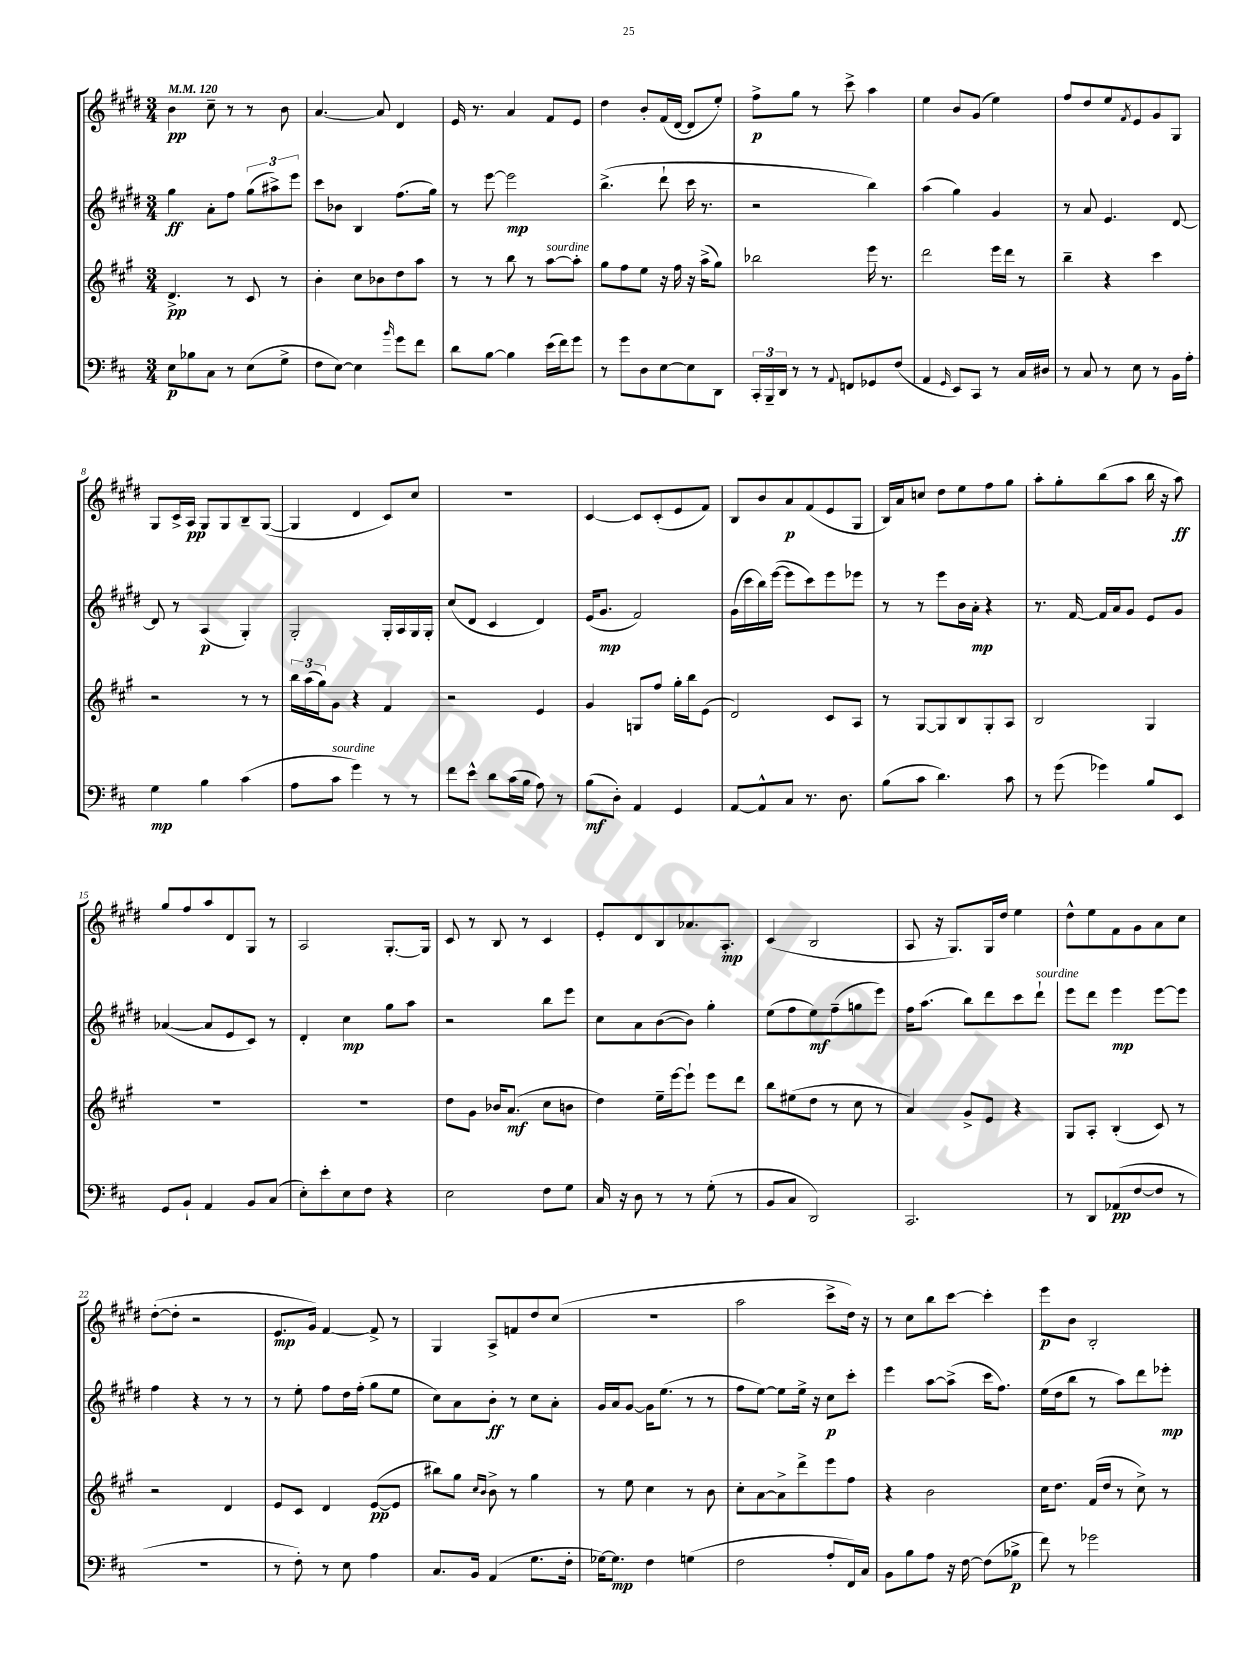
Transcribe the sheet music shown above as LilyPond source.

<<
\new StaffGroup <<
\new Staff = "s0" {
    \clef treble \key e \major \numericTimeSignature \time 3/4 \tempo 4 = 120
    b'4\pp cis''8-- r8 r8 b'8 |
    a'4.~ a'8 dis'4 |
    e'16 r8. a'4 fis'8 e'8 |
    dis''4 b'8-. fis'16( dis'16~ dis'8 e''8-.) |
    fis''8->\p gis''8 r8 cis'''8-> a''4 |
    e''4 b'8 gis'8( e''4) |
    fis''8 dis''8 e''8 \acciaccatura { fis'8 } e'8 gis'8 gis8 |
    gis8 cis'16-> a16\pp gis8 gis8 b8-- gis8~( |
    gis4 dis'4 cis'8) cis''8 |
    R2. |
    cis'4~ cis'8 cis'8-.( e'8 fis'8) |
    b8 b'8 a'8\p fis'8( e'8 gis8 |
    b16) a'16 c''8 dis''8 e''8 fis''8 gis''8 |
    a''8-. gis''8-. b''8( a''8 b''16 r16 a''8\ff) |
    gis''8 fis''8 a''8 dis'8 gis8 r8 |
    a2 gis8.~-. gis16 |
    cis'8 r8 b8 r8 cis'4 |
    e'8-. dis'8 b8 aes'8. a8.-.\mp |
    cis'4( b2 |
    a8 r16 gis8.) gis16 dis''16 e''4 |
    dis''8-^ e''8 fis'8 gis'8 a'8 cis''8 |
    dis''8~-.( dis''8-. r2 |
    e'8.\mp gis'16) fis'4~ fis'8-> r8 |
    gis4 a8-> f'8 dis''8 cis''8( |
    R2. |
    a''2 cis'''8-> dis''16) r16 |
    r8 cis''8 b''8 cis'''8~ cis'''4-. |
    e'''8\p b'8 b2-. \bar "|." |
}
\new Staff = "s1" {
    \clef treble \key e \major \numericTimeSignature \time 3/4
    gis''4\ff a'8-. fis''8 \tuplet 3/2 { gis''8( ais''8->) e'''8 } |
    cis'''8 bes'8 b4 fis''8.( gis''16) |
    r8 e'''8~ e'''2\mp |
    b''4.->( dis'''8-! cis'''16 r8. |
    r2 b''4) |
    a''4( gis''4) gis'4 |
    r8 a'8 e'4. dis'8~ |
    dis'8 r8 a4\p( gis4-.) |
    gis2-. gis16-. a16 gis16 gis16-. |
    cis''8( dis'8 cis'4 dis'4) |
    e'16( gis'8.\mp fis'2) |
    gis'16( cis'''16 b''16) e'''16~( e'''8 cis'''8) e'''8 ees'''8 |
    r8 r8 e'''8 b'16 a'16-.\mp r4 |
    r8. fis'16~ fis'16 a'16 gis'8 e'8 gis'8 |
    aes'4~( aes'8 e'8 cis'8) r8 |
    dis'4-. cis''4\mp gis''8 a''8 |
    r2 b''8 e'''8 |
    cis''8 a'8 b'8~( b'8) gis''4-. |
    e''8( fis''8 e''8\mf) fis''8--( g''8 e'''8) |
    fis''16 a''8.( b''8) dis'''8 cis'''8 dis'''8-!^\markup { \italic "sourdine" } |
    e'''8 dis'''8 e'''4\mp e'''8~ e'''8 |
    fis''4 r4 r8 r8 |
    r8 e''8-. fis''8 dis''16 fis''16-.( gis''8 e''8 |
    cis''8) a'8 b'8-.\ff r8 cis''8 a'8-. |
    gis'16 a'16 gis'8~ gis'16 e''8.( r8 r8 |
    fis''8 e''8~) e''8 e''16-> r16 cis''8\p cis'''8-. |
    e'''4 a''8~ a''8->( cis'''16 fis''8.) |
    e''16( dis''16 b''8 r8 a''8) dis'''8 ees'''8-.\mp \bar "|." |
}
\new Staff = "s2" {
    \clef treble \key a \major \numericTimeSignature \time 3/4
    d'4.->\pp r8 cis'8 r8 |
    b'4-. cis''8 bes'8 d''8 a''8 |
    r8 r8 b''8 r8 a''8~^\markup { \italic "sourdine" } a''8-. |
    gis''8 fis''8 e''8 r16 fis''16 r16 a''16->( gis''8) |
    bes''2 e'''16 r8. |
    d'''2 e'''16 d'''16 r8 |
    b''4-- r4 cis'''4 |
    r2 r8 r8 |
    \tuplet 3/2 { b''16 a''16( gis''16) } gis'8 r4 fis'4 |
    r2 e'4 |
    gis'4 g8 fis''8 gis''16-. b''16 e'8( |
    d'2) cis'8 a8 |
    r8 gis8~ gis8 b8 gis8-. a8 |
    b2 gis4 |
    R2. |
    R2. |
    d''8 gis'8 bes'16 a'8.\mf( cis''8 b'8 |
    d''4) e''16-- e'''16~ e'''8-! e'''8 d'''8 |
    b''8 eis''8( d''8 r8 cis''8 r8 |
    a'4) gis'8-> e'8 r4 |
    gis8 a8-. b4-.( cis'8) r8 |
    r2 d'4 |
    e'8 cis'8 d'4 e'8~\pp( e'8 |
    bis''8) gis''8 \grace { cis''16 b'16 } b'8-> r8 gis''4 |
    r8 e''8 cis''4 r8 b'8 |
    cis''8-. a'8~ a'8-> d'''8-> e'''8 fis''8 |
    r4 b'2 |
    cis''16 d''8. fis'16( d''16 r8 cis''8->) r8 \bar "|." |
}
\new Staff = "s3" {
    \clef bass \key d \major \numericTimeSignature \time 3/4
    e8\p bes8 cis8 r8 e8( g8-> |
    fis8 e8~) e4 \grace { b'16 } g'8 fis'8 |
    d'8 b8~ b4 e'16( fis'16) g'8 |
    r8 g'8 d8 e8~ e8 d,8 |
    \tuplet 3/2 { cis,16-. b,,16-- d,16 } r8 r8 \appoggiatura { a,8 } f,8 ges,8 fis8( |
    a,4 \grace { g,16 } e,8) cis,8 r8 cis16 dis16 |
    r8 cis8 r8 e8 r8 b,16 a16-. |
    g4\mp b4 cis'4( |
    a8 cis'8^\markup { \italic "sourdine" } g'4) r8 r8 |
    fis'8 e'8-^ d'8 cis'16( b16 a8) r8 |
    b8\mf( d8-.) a,4 g,4 |
    a,8~ a,8-^ cis8 r8. d8. |
    b8( cis'8 d'4.) cis'8 |
    r8 g'8( ges'4) b8 e,8 |
    g,8 b,8-! a,4 b,8 cis8( |
    e8-.) e'8-. e8 fis8 r4 |
    e2 fis8 g8 |
    cis16 r16 d8 r8 r8 g8-.( r8 |
    b,8 cis8 d,2) |
    cis,2. |
    r8 d,8 aes,8\pp( fis8~ fis8 r8 |
    R2. |
    r8 fis8-.) r8 e8 a4 |
    cis8. b,16 a,4( g8. fis16-. |
    ges16~) ges8.\mp fis4 g4( |
    fis2 a8-. fis,16) cis16 |
    b,8 b8 a8 r16 fis16~ fis8( bes8->\p |
    fis'8) r8 ges'2 \bar "|." |
}
>>
>>
